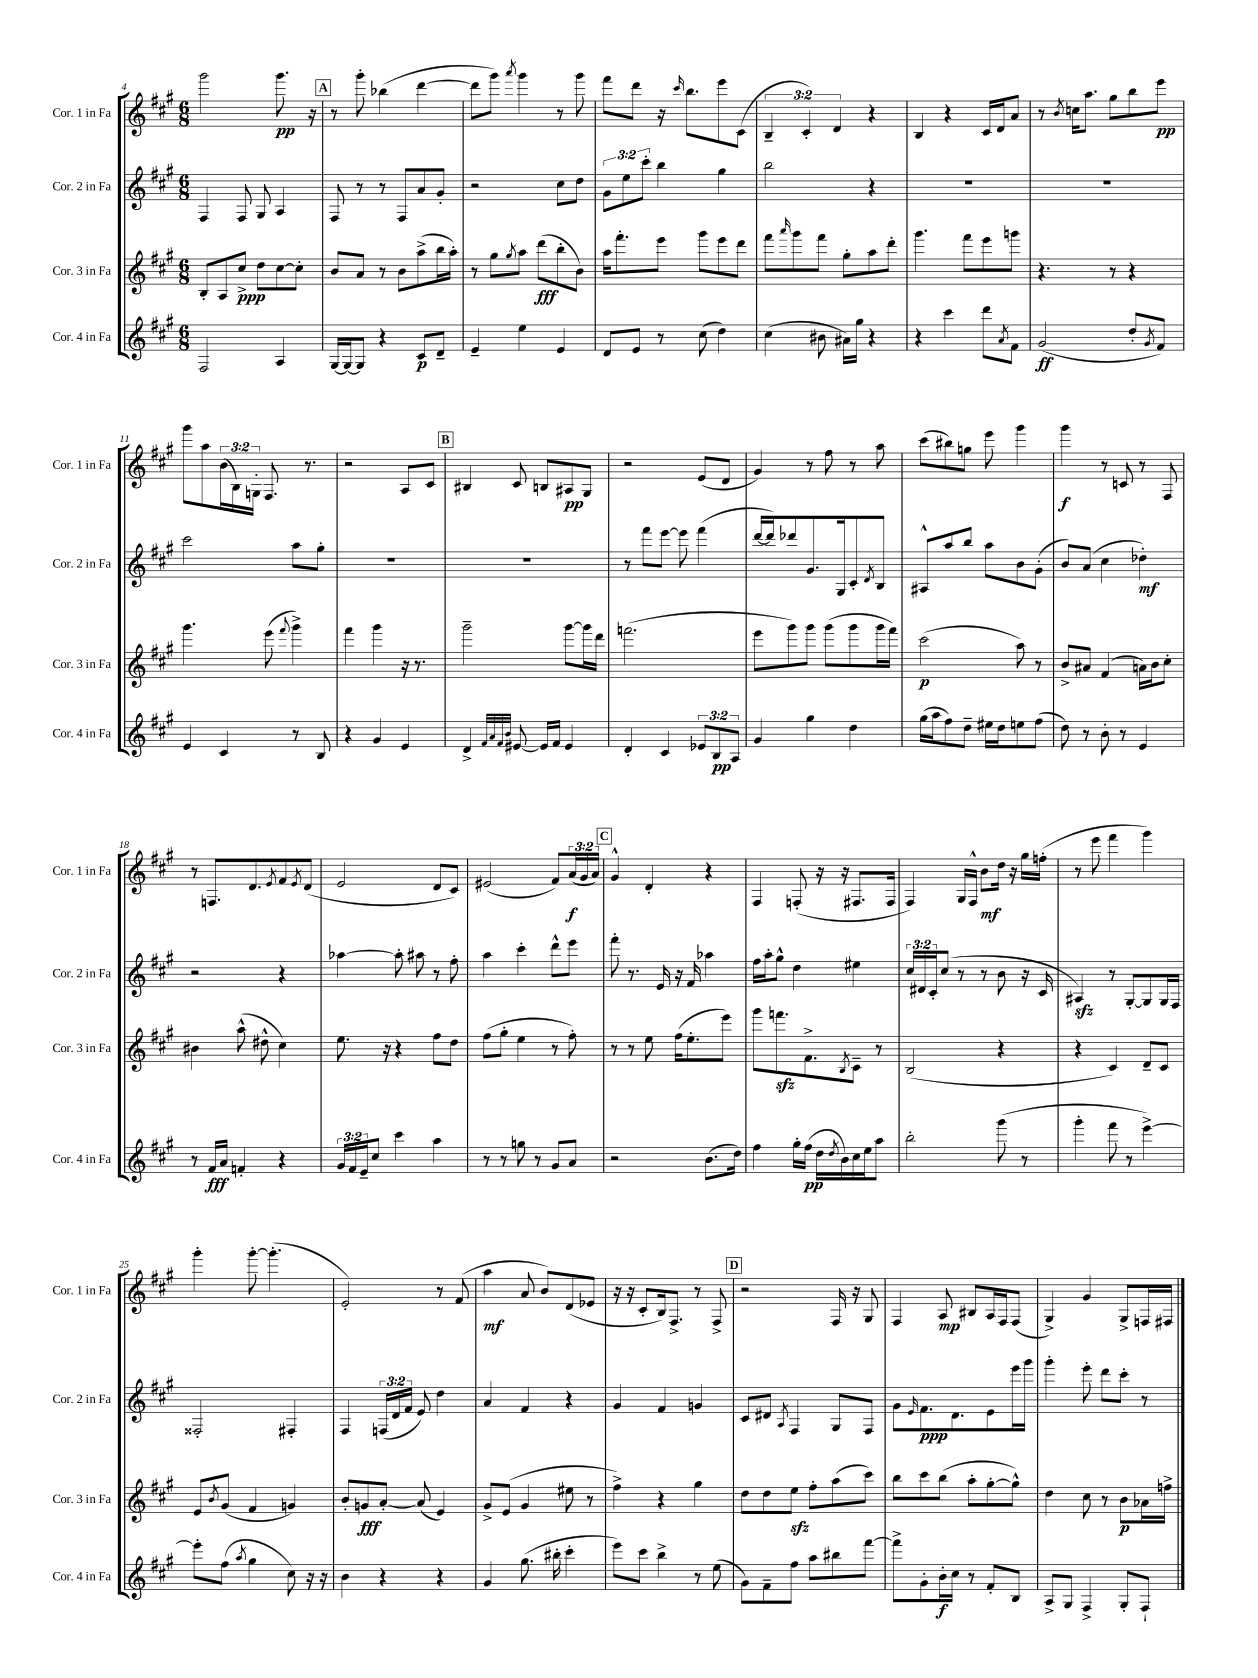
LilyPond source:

<<
\new StaffGroup <<
\new Staff = "s0" \with { instrumentName = "Cor. 1 in Fa" shortInstrumentName = "Cor. 1 in Fa" } {
    \clef treble \key a \major \numericTimeSignature \time 6/8 \override Staff.TupletNumber.text = #tuplet-number::calc-fraction-text
    gis'''2 gis'''8.\pp r16 |
    \mark \markup { \box "A" } r8 gis'''8-. bes''4( d'''4~ |
    d'''8 gis'''8) \acciaccatura { a'''8 } gis'''4 r8 gis'''8 |
    fis'''8 d'''8 r16 \grace { cis'''16 } b''8. e'''8 cis'8( |
    \tuplet 3/2 { b4-- cis'4-.) d'4 } r4 |
    b4 r4 cis'16 d'16 a'8 |
    r8 \acciaccatura { b'8 } c''16 a''8. gis''8 b''8 e'''8\pp |
    gis'''8 a''8 \tuplet 3/2 { b'16( b16) g16-. } fis8. r8. |
    r2 a8 cis'8 |
    \mark \markup { \box "B" } bis4 cis'8 b8 ais8\pp gis8 |
    r2 e'8( d'8 |
    gis'4) r8 fis''8 r8 a''8 |
    cis'''8( bis''8) g''8 e'''8 gis'''4 |
    gis'''4\f r8 c'8 r8 fis8 |
    r8 f8. d'8. \acciaccatura { e'8 } fis'8 \acciaccatura { e'8 } d'8( |
    e'2 d'8 cis'8) |
    eis'2( fis'8) \tuplet 3/2 { a'16\f( gis'16 a'16) } |
    \mark \markup { \box "C" } gis'4-^ d'4-. r4 |
    fis4 f8-.( r16 r16 fis8. fis16 |
    fis4) gis16 fis16-^ b'8\mf d''16 r16 gis''16 f''16-.( |
    r8 e'''8 fis'''4 gis'''4) |
    gis'''4-. gis'''8~-. gis'''4.-.( |
    e'2-.) r8 fis'8( |
    a''4\mf a'8 b'8) d'8( ees'8 |
    r16 r16 cis'8-. b16) fis8.-> r8 fis8-> |
    \mark \markup { \box "D" } r2 fis16 r16 gis8 |
    fis4 a8\mp bis8 a16 fis16 fis8( |
    gis4->) gis'4 gis8-> f16 fis16 \bar "|." |
}
\new Staff = "s1" \with { instrumentName = "Cor. 2 in Fa" shortInstrumentName = "Cor. 2 in Fa" } {
    \clef treble \key a \major \numericTimeSignature \time 6/8 \override Staff.TupletNumber.text = #tuplet-number::calc-fraction-text
    fis4 fis8 gis8 a4 |
    \mark \markup { \box "A" } fis8 r8 r8 fis8 a'8 gis'8-. |
    r2 cis''8 d''8 |
    \tuplet 3/2 { gis'8 e''8 cis'''8-. } b''4 gis''4 |
    b''2 r4 |
    R2. |
    R2. |
    cis'''2 a''8 gis''8-. |
    R2. |
    \mark \markup { \box "B" } R2. |
    r8 fis'''8 e'''8~ e'''8 fis'''4( |
    d'''16~ d'''16) des'''8 gis'8. gis16 cis'8-. \acciaccatura { d'8 } b8 |
    ais8-^ a''8 b''8 a''8 b'8 gis'8-.( |
    b'8) a'8( cis''4 des''4-.\mf) |
    r2 r4 |
    aes''4~ aes''8-. ais''8 r8 fis''8-. |
    a''4 cis'''4-. d'''8-^ e'''8 |
    \mark \markup { \box "C" } fis'''8-. r8. e'16 r16 fis'16 aes''4 |
    fis''16 a''16-. gis''8-^ d''4 eis''4 |
    \tuplet 3/2 { cis''16 dis'16 cis'16-. } cis''8( r8 r8 b'8 r16 cis'16 |
    ais4\sfz) r8 gis8~-. gis8 gis16 fis16 |
    fisis2-. fis4-. |
    fis4 \tuplet 3/2 { f16( d'16 fis'16 } e'8) d''4 |
    a'4 fis'4 r4 |
    gis'4 fis'4 g'4 |
    \mark \markup { \box "D" } cis'8 dis'8 \acciaccatura { a8 } fis4 gis8 fis8 |
    gis'8 \grace { e'16 } fis'8.\ppp d'8. e'8 e'''16 gis'''16 |
    gis'''4-. e'''8-. d'''8 cis'''8-. r8 \bar "|." |
}
\new Staff = "s2" \with { instrumentName = "Cor. 3 in Fa" shortInstrumentName = "Cor. 3 in Fa" } {
    \clef treble \key a \major \numericTimeSignature \time 6/8
    b8-. a8 cis''8->\ppp d''8 cis''8~ cis''8-. |
    \mark \markup { \box "A" } b'8 a'8 r8 b'8 a''8->( b''16 a''16-.) |
    r8 gis''8 \acciaccatura { gis''8 } a''8 d'''8\fff( b''8-. b'8) |
    a''16 fis'''8.-. e'''8 gis'''8 e'''8 d'''8 |
    fis'''8 \grace { a'''16 } gis'''8 fis'''8 gis''8-. a''8 d'''8-. |
    gis'''4. fis'''8 e'''8 g'''8 |
    r4. r8 r4 |
    gis'''4. e'''8( \appoggiatura { fis'''8 } gis'''4->) |
    fis'''4 gis'''4 r16 r8. |
    \mark \markup { \box "B" } gis'''2-- gis'''8~ gis'''16 d'''16 |
    f'''2.( |
    e'''8 gis'''8) gis'''8 gis'''8( gis'''8 gis'''16 fis'''16) |
    cis'''2\p( a''8) r8 |
    b'8-> ais'8 fis'4( a'16) b'16 cis''8-. |
    bis'4 a''8-^( dis''8-^ cis''4) |
    e''8. r16 r4 fis''8 d''8 |
    fis''8( gis''8-. e''4 r8 fis''8-.) |
    \mark \markup { \box "C" } r8 r8 e''8 fis''16( e''8.-. e'''8) |
    gis'''8 f'''8.\sfz fis'8.-> \acciaccatura { b8 } cis'8-- r8 |
    b2( r4 |
    r4 cis'4) d'8-- cis'8 |
    e'8 \acciaccatura { b'8 } gis'8( fis'4 g'4) |
    b'8-. g'8\fff a'8~-. a'8( e'4) |
    gis'8-> e'8( gis'4 eis''8 r8 |
    fis''4->) r4 gis''4 |
    \mark \markup { \box "D" } d''8 d''8 e''8\sfz fis''8-. a''8( cis'''8) |
    b''8 cis'''8 b''8( a''8-. gis''8~-. gis''8-^) |
    d''4 cis''8 r8 b'8\p aes'16 f''16-> \bar "|." |
}
\new Staff = "s3" \with { instrumentName = "Cor. 4 in Fa" shortInstrumentName = "Cor. 4 in Fa" } {
    \clef treble \key a \major \numericTimeSignature \time 6/8 \override Staff.TupletNumber.text = #tuplet-number::calc-fraction-text
    fis2 a4 |
    \mark \markup { \box "A" } gis16~ gis16~ gis8 r4 cis'8\p d'8-- |
    e'4-- e''4 e'4 |
    d'8 e'8 r8 cis''8( d''4) |
    cis''4( bis'8 ais'16) gis''16 r4 |
    r4 cis'''4 d'''8 \acciaccatura { a'8 } fis'8 |
    gis'2\ff( d''8-. \acciaccatura { gis'8 } fis'8) |
    e'4 cis'4 r8 b8 |
    r4 gis'4 e'4 |
    \mark \markup { \box "B" } d'4-> \grace { fis'32 a'32 fis'32 b'32 } eis'8~ eis'16 fis'16 eis'4 |
    d'4-. cis'4 \tuplet 3/2 { ees'8 b8\pp a8 } |
    gis'4 gis''4 d''4 |
    gis''16( a''16 fis''8) d''8-- eis''16 d''16 e''8 fis''8( |
    d''8) r8 b'8-. r8 e'4 |
    r8 fis'16\fff a'16 f'4-. r4 |
    \tuplet 3/2 { gis'16 fis'16 e'16-- } cis''8 cis'''4 a''4 |
    r8 r8 g''8 r8 gis'8 a'8 |
    \mark \markup { \box "C" } r2 b'8.( d''16) |
    fis''4 gis''16-. fis''16\pp( d''16 \acciaccatura { d''8 } b'16) cis''16 e''16 a''8 |
    b''2-. gis'''8( r8 |
    gis'''4-. fis'''8 r8 e'''4~->) |
    e'''8-. fis''8( \acciaccatura { a''8 } gis''4 cis''8) r16 r16 |
    b'4 r4 r4 |
    gis'4 gis''8.( bis''16-. cis'''4-. |
    e'''8) cis'''8 b''4-> r8 e''8( |
    \mark \markup { \box "D" } gis'8) fis'8-- fis''8 a''8 bis''8 fis'''8~ |
    fis'''8-> gis'8-. b'16-.\f cis''16 r8 fis'8-. b8 |
    a8-> gis8 fis4-> gis8-. fis8-! \bar "|." |
}
>>
>>
\layout { \context { \Score currentBarNumber = #4 } }
